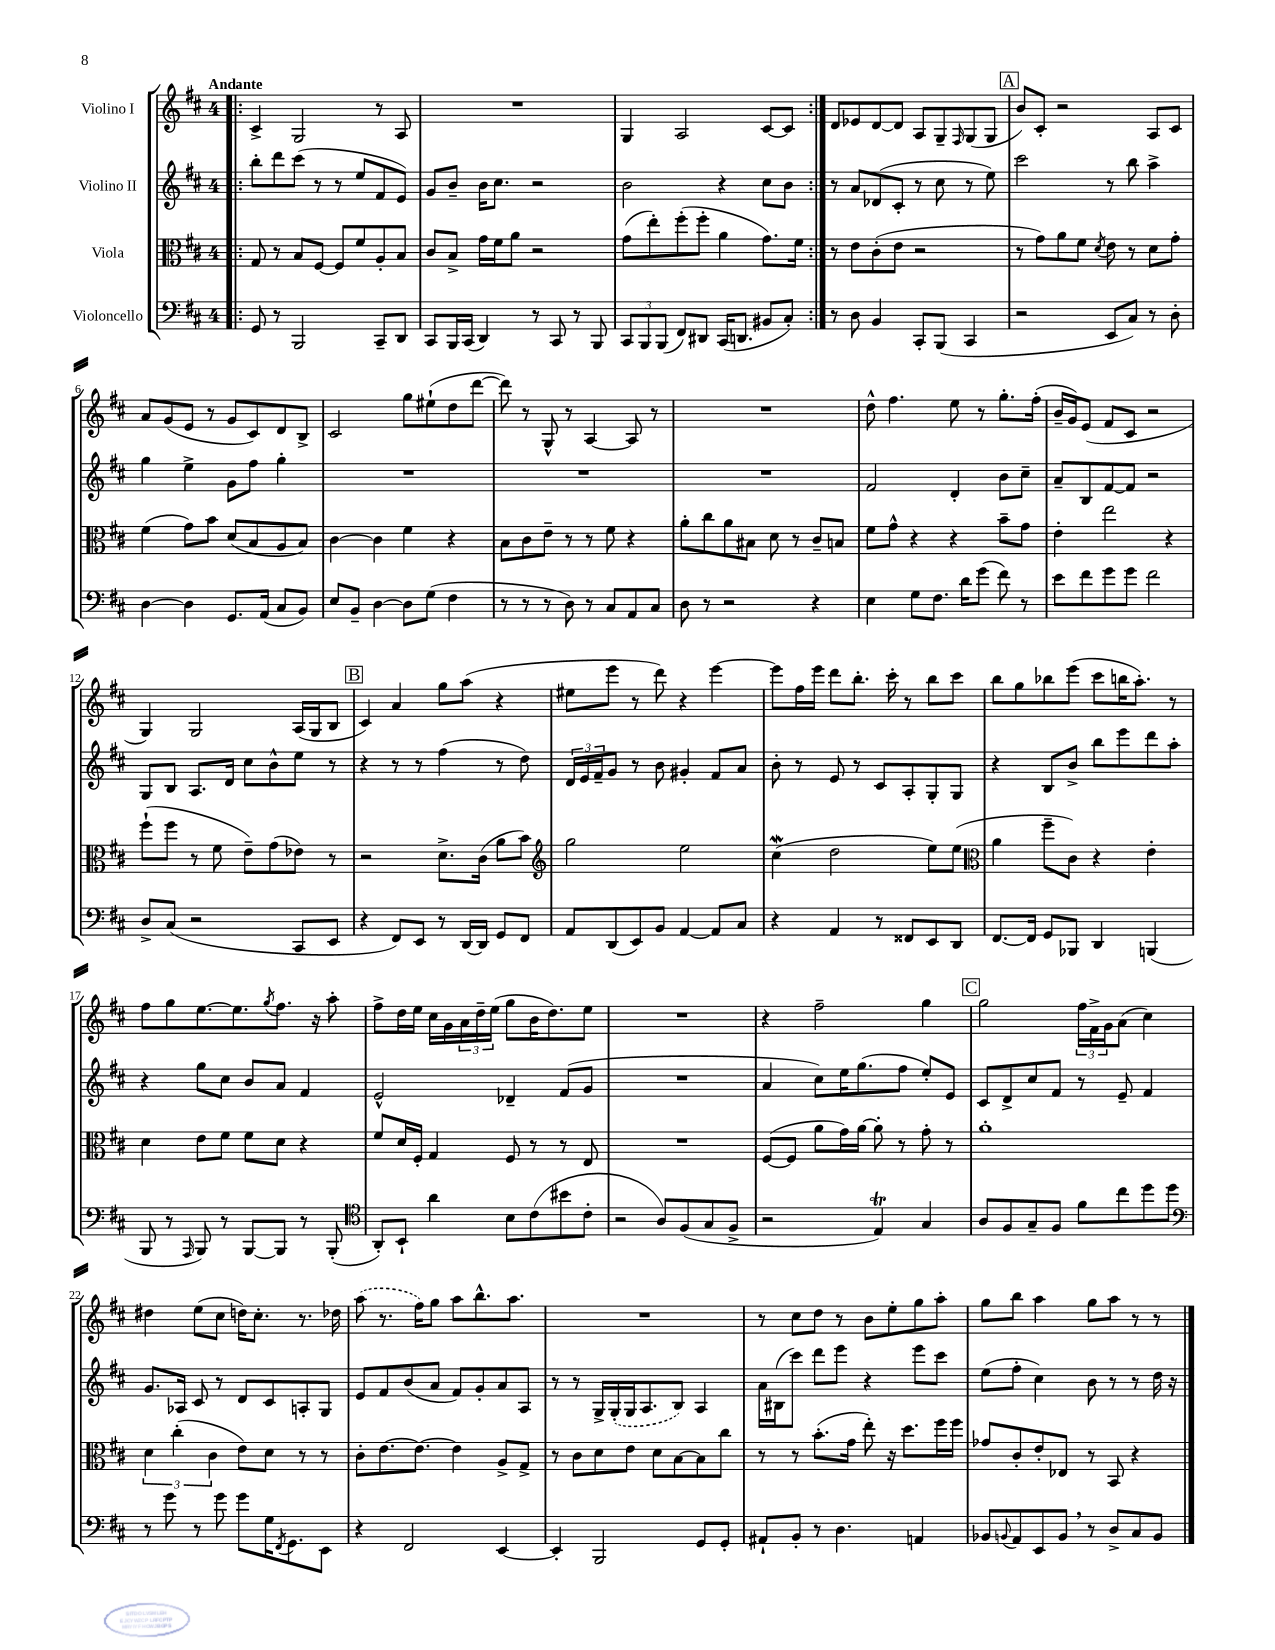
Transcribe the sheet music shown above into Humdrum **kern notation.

**kern	**kern	**kern	**kern
*staff4	*staff3	*staff2	*staff1
*clefF4	*clefC3	*clefG2	*clefG2
*k[f#c#]	*k[f#c#]	*k[f#c#]	*k[f#c#]
*M4/4	*M4/4	*M4/4	*M4/4
=!|:	=!|:	=!|:	=!|:
8GG	8G	8bb'	4c#^
8r	8r	8ddd	.
2BBB	8B	(8ccc#	2G
.	[8F#	8r	.
.	8F#]	8r	.
.	8f#	8ee	.
8CC#~	8A'	8f#	8r
8DD	8B	8e)	8A
=	=	=	=
8CC#	8c#	8g	1r
16BBB	8B^	8b~	.
(16CC#	.	.	.
4DD)	16g	16b	.
.	16f#	8.cc#	.
.	8a	.	.
8r	2r	2r	.
8CC#	.	.	.
8r	.	.	.
8BBB	.	.	.
=	=	=	=
12CC#	(8g	2b	4G
12BBB	.	.	.
.	8ee')	.	.
(12BBB	.	.	.
8FF#)	(8ff#'	.	2A
8DD#	8ff#'	.	.
(16CC#	4a	4r	.
8.DD	.	.	.
8BB#	8.g)	8cc#	[8c#
8C#')	.	8b	8c#]
.	16f#	.	.
=:|!	=:|!	=:|!	=:|!
8r	8r	8r	8d
8D	8e	8a	8e-
4BB	(8c#'	(8d-	[8d
.	8e	8c#'	8d]
8CC#'	2r	8r	8A
(8BBB	.	8cc#	8G~
.	.	.	16qqF#
4CC#	.	8r	(8G
.	.	8ee)	8G
=	=	=	=
2r	8r	2ccc#	8b)
.	8g)	.	8c#'
.	8a	.	2r
.	8f#	.	.
.	8qd	.	.
8EE	8e	8r	.
8C#)	8r	8bb	.
8r	8d	4aa^	8A
8D'	8g'	.	8c#
=	=	=	=
[4D	(4f#	4gg	8a
.	.	.	(8g
4D]	8g)	4ee^	8e
.	8b	.	8r
8.GG	(8d	8g	8g
.	8B	8ff#	8c#)
(16AA	.	.	.
8C#	8A	4gg'	8d
8BB)	8B)	.	8B^
=	=	=	=
8E	[4c#	1r	2c#
8BB~	.	.	.
[4D	4c#]	.	.
8D]	4f#	.	8gg
(8G	.	.	(8ee#`
4F#	4r	.	8dd
.	.	.	[8ddd
=	=	=	=
8r	8B	1r	8ddd])
8r	8c#	.	8r
8r	8e~	.	8G^^
8D)	8r	.	8r
8r	8r	.	[4A
8C#	8f#	.	.
8AA	4r	.	8A]
8C#	.	.	8r
=	=	=	=
8D	8a'	1r	1r
8r	8cc#	.	.
2r	8a	.	.
.	8B#	.	.
.	8d	.	.
.	8r	.	.
4r	8c#~	.	.
.	8B	.	.
=	=	=	=
4E	8f#	2f#	8dd^^
.	8g^^	.	4.ff#
8G	4r	.	.
8.F#	.	.	.
.	4r	4d'	8ee
16d	.	.	.
(8g	.	.	8r
8f#)	8b~	8b	8.gg'
8r	8g	8cc#~	.
.	.	.	(16ff#'
=	=	=	=
8e	4e'	8a~	16b~
.	.	.	16g)
8f#	.	8B	(8e
8g	2ee	[8f#	8f#
8g	.	8f#]	8c#
2f#	.	2r	2r
.	4r	.	.
=	=	=	=
8D^	(8ff#`	8G	4G)
(8C#	8ff#	8B	.
2r	8r	8.A	2G
.	8f#	.	.
.	.	16d	.
.	8e~)	8cc#	.
.	(8g	8b^^	.
8CC#	8e-)	8ee	(16A
.	.	.	16G
8EE	8r	8r	8B
=	=	=	=
4r	2r	4r	4c#)
8FF#)	.	8r	4a
8EE	.	8r	.
8r	8.d^	(4ff#	8gg
[16DD	.	.	(8aa
16DD]	(16c#	.	.
8GG	8a	8r	4r
8FF#	8b)	8dd)	.
=	=	=	=
*	*clefG2	*	*
8AA	2gg	24d	8ee#
.	.	24e	.
.	.	24f#~	.
(8DD	.	8g	8eee
8EE)	.	8r	8r
8BB	.	8b	8ddd)
[4AA	2ee	4g#'	4r
8AA]	.	8f#	[4eee
8C#	.	8a	.
=	=	=	=
4r	(4cc#	8b'	8eee]
.	.	8r	16ff#
.	.	.	16eee
4AA	2dd	8e	8ddd
.	.	8r	8.bb'
8r	.	8c#	.
.	.	.	16ccc#'
8FF##	.	8A'	8r
8EE	8ee)	8G'	8bb
8DD	(8ee	8G	8ccc#
=	=	=	=
*	*clefC3	*	*
[8.FF#	4a	4r	8bb
.	.	.	8gg
16FF#]	.	.	.
8GG	8ff#~	8B	8bb-
8BBB-	8c#)	8b^	(8eee
4DD	4r	8bb	8ccc#
.	.	8eee	16bb
.	.	.	8.aa')
(4BBB	4e'	8ddd	.
.	.	8aa'	8r
=	=	=	=
8BBB	4d	4r	8ff#
8r	.	.	8gg
16qqAAA	.	.	.
8BBB)	8e	8gg	[8.ee
8r	8f#	8cc#	.
.	.	.	8.ee]
[8BBB	8f#	8b	.
.	.	.	8qgg
8BBB]	8d	8a	8.ff#
8r	4r	4f#	.
.	.	.	16r
(8BBB'	.	.	8aa'
=	=	=	=
*clefC4	*	*	*
8AA')	8f#	2e^^	8ff#^
8BB`	16d	.	16dd
.	16F#'	.	16ee
4a	4G	.	16cc#
.	.	.	16g
.	.	.	24a
.	.	.	24dd~
.	.	.	(24ee
8B	8F#	4d-~	8gg
(8c#	8r	.	16b
.	.	.	8.dd)
8b#	8r	(8f#	.
8c#'	8E	8g	8ee
=	=	=	=
2r	1r	1r	1r
8A)	.	.	.
(8F#	.	.	.
8G	.	.	.
8F#^	.	.	.
=	=	=	=
2r	([8F#	4a	4r
.	8F#]	.	.
.	8a	8cc#)	2ff#~
.	16g)	16ee	.
.	[16a	(8.gg	.
4E)	8a']	.	.
.	8r	8ff#	.
4G	8g'	8ee')	4gg
.	8r	8e	.
=	=	=	=
8A	1a'	8c#	2gg
8F#	.	8d^	.
8G~	.	8cc#	.
8F#	.	8f#	.
8f#	.	8r	24ff#
.	.	.	24f#^
.	.	.	24g
8cc#	.	8e~	(8a
8dd	.	4f#	4cc#)
8dd	.	.	.
=	=	=	=
*clefF4	*	*	*
8r	6d	8.g	4dd#
8g	.	.	.
.	(6cc#'	.	.
.	.	16A-	.
8r	.	8c#	(8ee
.	6c#	.	.
8g	.	8r	8cc#
8g	8e)	8d	16dd)
.	.	.	8.cc#'
16G	8d	8c#	.
8qFF#	.	.	.
8.GG	.	.	.
.	8r	8A'	8.r
8EE	8r	8G	.
.	.	.	16dd-
=	=	=	=
4r	8c#'	8e	(8aa
.	[8.e	8f#	8.r
2FF#	.	(8b	.
.	8.e_	.	16ff#)
.	.	8a	8gg
.	4e]	8f#)	8aa
.	.	8g'	8.bb^^
[4EE	8A^	8a	.
.	.	.	8.aa
.	8G^	8A	.
=	=	=	=
4EE']	8r	8r	1r
.	8c#	8r	.
2BBB	8d	16G^	.
.	.	(16G'	.
.	8e	16G	.
.	.	8.A	.
.	8d	.	.
.	[8B	8B)	.
8GG	8B]	4A	.
8GG'	8cc#	.	.
=	=	=	=
8AA#`	8r	16a	8r
.	.	(16B#	.
8BB'	8r	8ccc#)	8cc#
8r	(8.b'	8ddd	8dd
4.D	.	8eee	8r
.	16g	.	.
.	8ee')	4r	8b
.	16r	.	8ee'
.	8.dd	.	.
4AA	.	8eee	8gg
.	16ff#	8ccc#	8aa'
.	16ff#	.	.
=	=	=	=
8BB-	8g-	(8ee	8gg
8qqBB	.	.	.
8AA	8c#'	8ff#'	8bb
8EE	8e'	4cc#)	4aa
8BB	8E-	.	.
8r	8r	8b	8gg
8D^	8BB	8r	8aa
8C#	4r	8r	8r
8BB	.	16dd	8r
.	.	16r	.
==	==	==	==
*-	*-	*-	*-
